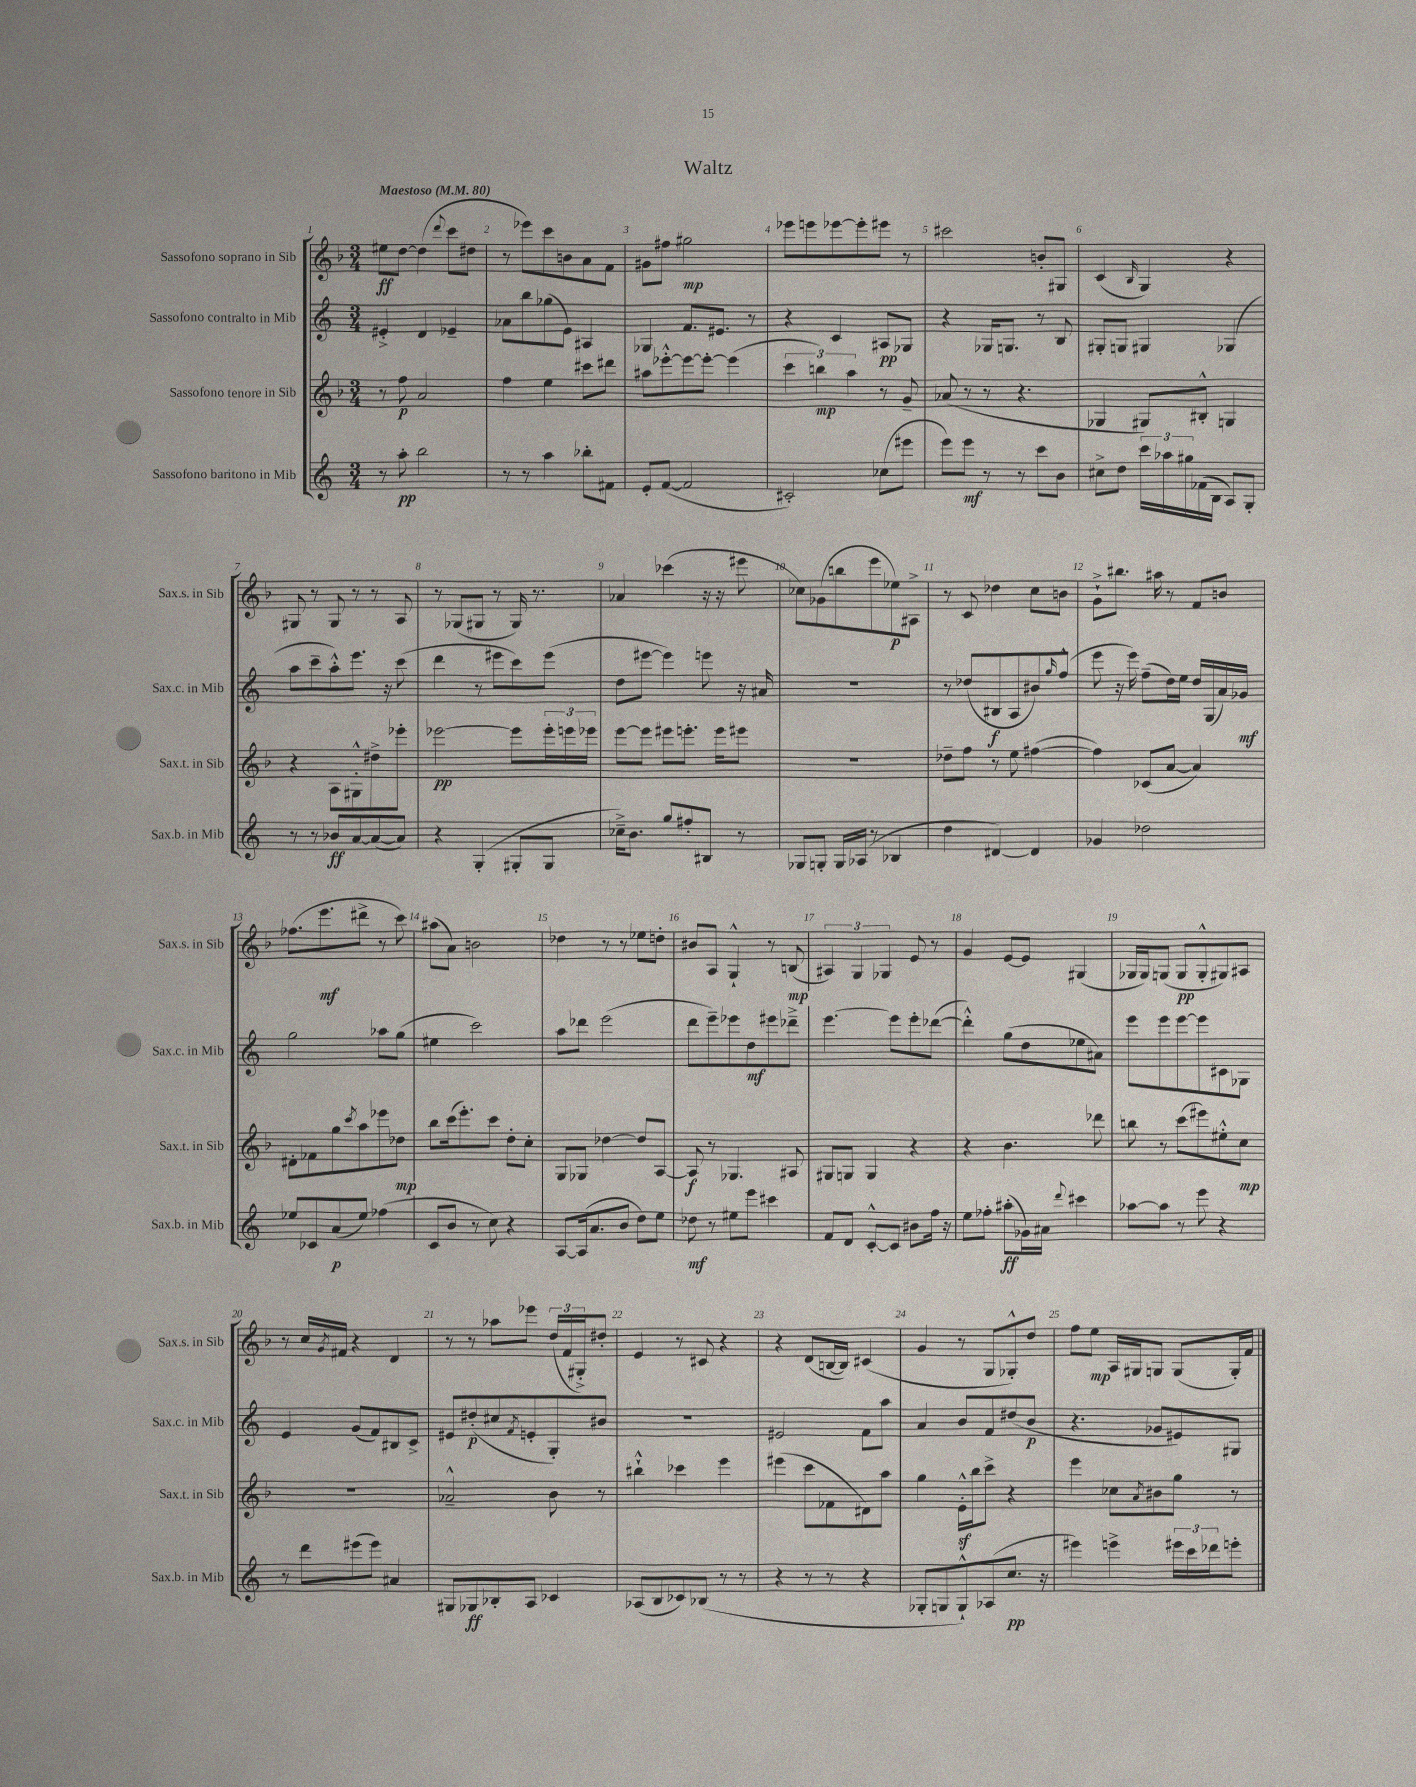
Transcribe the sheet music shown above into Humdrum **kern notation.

**kern	**kern	**kern	**kern
*staff4	*staff3	*staff2	*staff1
*clefG2	*clefG2	*clefG2	*clefG2
*k[]	*k[b-]	*k[]	*k[b-]
*M3/4	*M3/4	*M3/4	*M3/4
*MM80	*MM80	*MM80	*MM80
8r	8r	4e#'^	8ee#
8aa'	8ff	.	[8dd
2bb	2a	4d	(4dd]
.	.	.	8qqddd
.	.	4e-~	8ccc
.	.	.	8dd#
=	=	=	=
8r	4ff	8a-	8r
8r	.	8bb	8eee-)
4aa	4ee	(8gg-	8ccc
.	.	8e)	8b
8bb-'	8ccc#	4A#	8a
8f#	8ddd#	.	8f
=	=	=	=
8e'	8aa#	4G-	8g#
([8f	[8eee-'^^	.	8ff#
2f]	8eee-_	8.f	2gg#
.	8eee-'_	.	.
.	.	8.e#	.
.	(4eee-]	.	.
.	.	8r	.
=	=	=	=
2c#')	6ccc	4r	8eee-
.	.	.	8eee
.	6bb)	.	.
.	.	4c	[8eee-
.	6aa	.	.
.	.	.	8eee-']
(8cc-	8r	8A#	8eee#
8eee#	8g~	8G-	8r
=	=	=	=
8eee)	(8a-	4r	2ccc#
8eee	8r	.	.
8r	8r	16G-	.
.	.	8.G	.
8r	4.r	.	.
8ccc	.	8r	8b'
8b	.	8B	8G#
=	=	=	=
8cc#^	4G-	8G#'	(4c
8dd	.	8G	.
.	.	.	16qqB-
24ccc	8G#)	4G#	4G)
24aa-	.	.	.
24gg#	.	.	.
(16f-	8B#'^^	.	.
16B	.	.	.
8A)	4G	(4G-	4r
8G'	.	.	.
=	=	=	=
8r	4r	8aa	8G#
8r	.	8ccc~	8r
8b-	8A	8aa'^^)	8G#
[8a	8G#'^^	8.eee	8r
(8a_	8dd#^	.	8r
.	.	16r	.
8a])	8eee-'	(8ccc	8A
=	=	=	=
4r	[2eee-	4ddd	8r
.	.	.	(8G-
(4G'	.	8r	8G#
.	.	8eee#	8r
8G#'	8eee-]	8ccc)	16G#)
.	.	.	8.r
8G#	24eee-'	(8eee#	.
.	24eee	.	.
.	24eee-	.	.
=	=	=	=
16cc-~^)	[8eee	8dd	4a-
8.b	.	.	.
.	8eee]	[8eee#	.
8gg	8eee#	4eee#])	(4ccc-
8ff#'	8.eee'	.	.
8B#	.	8eee	16r
.	16eee	.	16r
8r	8eee#	16r	8eee#
.	.	16a#	.
=	=	=	=
8G-	2.r	2.r	8cc-)
8G'	.	.	(8g-
16G	.	.	8bb
(16A-	.	.	.
8r	.	.	8eee
4B-	.	.	8ee-)
.	.	.	8A#^
=	=	=	=
4dd	8dd-~	8r	8r
.	8ff	(8dd-	8c
[4d#)	8r	8B#	4dd-
.	8ee	8A	.
4d#]	([4ff#	8b#)	8cc
.	.	16qqgg	.
.	.	(8ff^^	8b
=	=	=	=
4g-	4ff#])	8eee	8g`^
.	.	16r	8.bb#
.	.	16eee)	.
2dd-	(8c-	(8ff~	.
.	.	.	16aa#
.	[8a	16dd)	8r
.	.	16ee	.
.	4a])	16dd	8f
.	.	(16G	.
.	.	16a)	8b
.	.	16g-	.
=	=	=	=
8ee-	8d#'	2gg	(8.ff-
8c-	8f-	.	.
.	.	.	8.eee
(8a	8gg	.	.
.	8qccc	.	.
8ee-)	8aa	.	8ddd#^
(4ff-	8eee-	8aa-	8r
.	8dd-	(8gg	8ccc)
=	=	=	=
8c	8bb-	4ee#	(8aa#
8b	(16ccc	.	8a)
.	8.eee')	.	.
8r	.	2ccc)	2b
8cc)	8ccc	.	.
4r	8dd'	.	.
.	8cc'	.	.
=	=	=	=
[8A	8G	8aa	4dd-
(16A]	8G-	8ddd-	.
8.a	.	.	.
.	[4dd-	(2eee	8r
8b	.	.	8r
8dd)	8dd-]	.	8ee-
8ee	[8A	.	8dd'
=	=	=	=
8dd-	8A]	8ddd	8b#
8r	8r	8eee~)	8A
8ee#	4.G-	8eee-	4G`^^
8eee	.	8dd	.
4ccc#	.	8eee#	8r
.	8A#	8ddd-~^	(8B
=	=	=	=
8f	8G#	[4.eee	6A#)
8d	8G	.	.
.	.	.	6G
[8c'^^	4G	.	.
.	.	.	6G-
8c]	.	8eee]	.
8b#	4r	8eee'	8e
16ff	.	([8ddd-	8r
16r	.	.	.
=	=	=	=
8ee	4r	4ddd-'^^])	4g
8ff-'	.	.	.
(8aa#'	4.b-	(8gg	[8e
16g-)	.	8dd	8e]
16a#	.	.	.
8qqddd	.	.	.
4ccc#	.	8ee-	(4G#
.	8ddd-	8a#)	.
=	=	=	=
[8aa-	8bb	8eee	16G-
.	.	.	16G-)
8aa-]	8r	8eee	(8G
8r	(8ccc	[8eee	8G
8eee	8eee#)	8eee]	8G'^^
4r	8ee#'^^	8c#	8G#)
.	8cc	8G-	8A#
=	=	=	=
8r	2.r	4e	8r
8ddd	.	.	16cc
.	.	.	8qg
.	.	.	16f#
(8eee#	.	(8g	4r
8eee#)	.	8f)	.
4a#	.	8B#	4d
.	.	8c^	.
=	=	=	=
8G#	2a-~^^	8e#	8r
8G-	.	(8dd#'	8r
8B-'	.	8cc#	8aa-
.	.	8qf	.
8A	.	8e'	8eee-
4c-	8b-	8G')	(24dd
.	.	.	24f
.	.	.	24G#'^)
.	8r	8b#	8dd#'
=	=	=	=
(8A-	4bb#`^^	2.r	4e
8B	.	.	.
8c-)	4ccc-	.	8r
(8B-	.	.	8c#
8r	4eee	.	4r
8r	.	.	.
=	=	=	=
4r	(4eee#	2e#	4r
8r	8ccc	.	(8d
8r	8f-	.	[16B
.	.	.	16B])
4r	8d#)	8f	(4c#
.	8aa	8aa	.
=	=	=	=
8G-'	4gg	4a	4g
8G	.	.	.
8G`^^)	16e'^^	8b	8r
.	16bb-	.	.
(8A-	8ccc^	8f	8G
8.cc	4r	(8dd#	8G-'^^)
.	.	8b	8dd
16r	.	.	.
=	=	=	=
4eee#)	4eee	4.r	8ff
.	.	.	8ee
4eee^	8cc-	.	16A
.	.	.	16G#
.	8qa	.	.
.	8b#	8g-	8G
24eee#	8gg	8e#)	(8G
24ccc	.	.	.
24ddd-	.	.	.
8eee'	8r	8G#	16G')
.	.	.	16f
==	==	==	==
*-	*-	*-	*-
